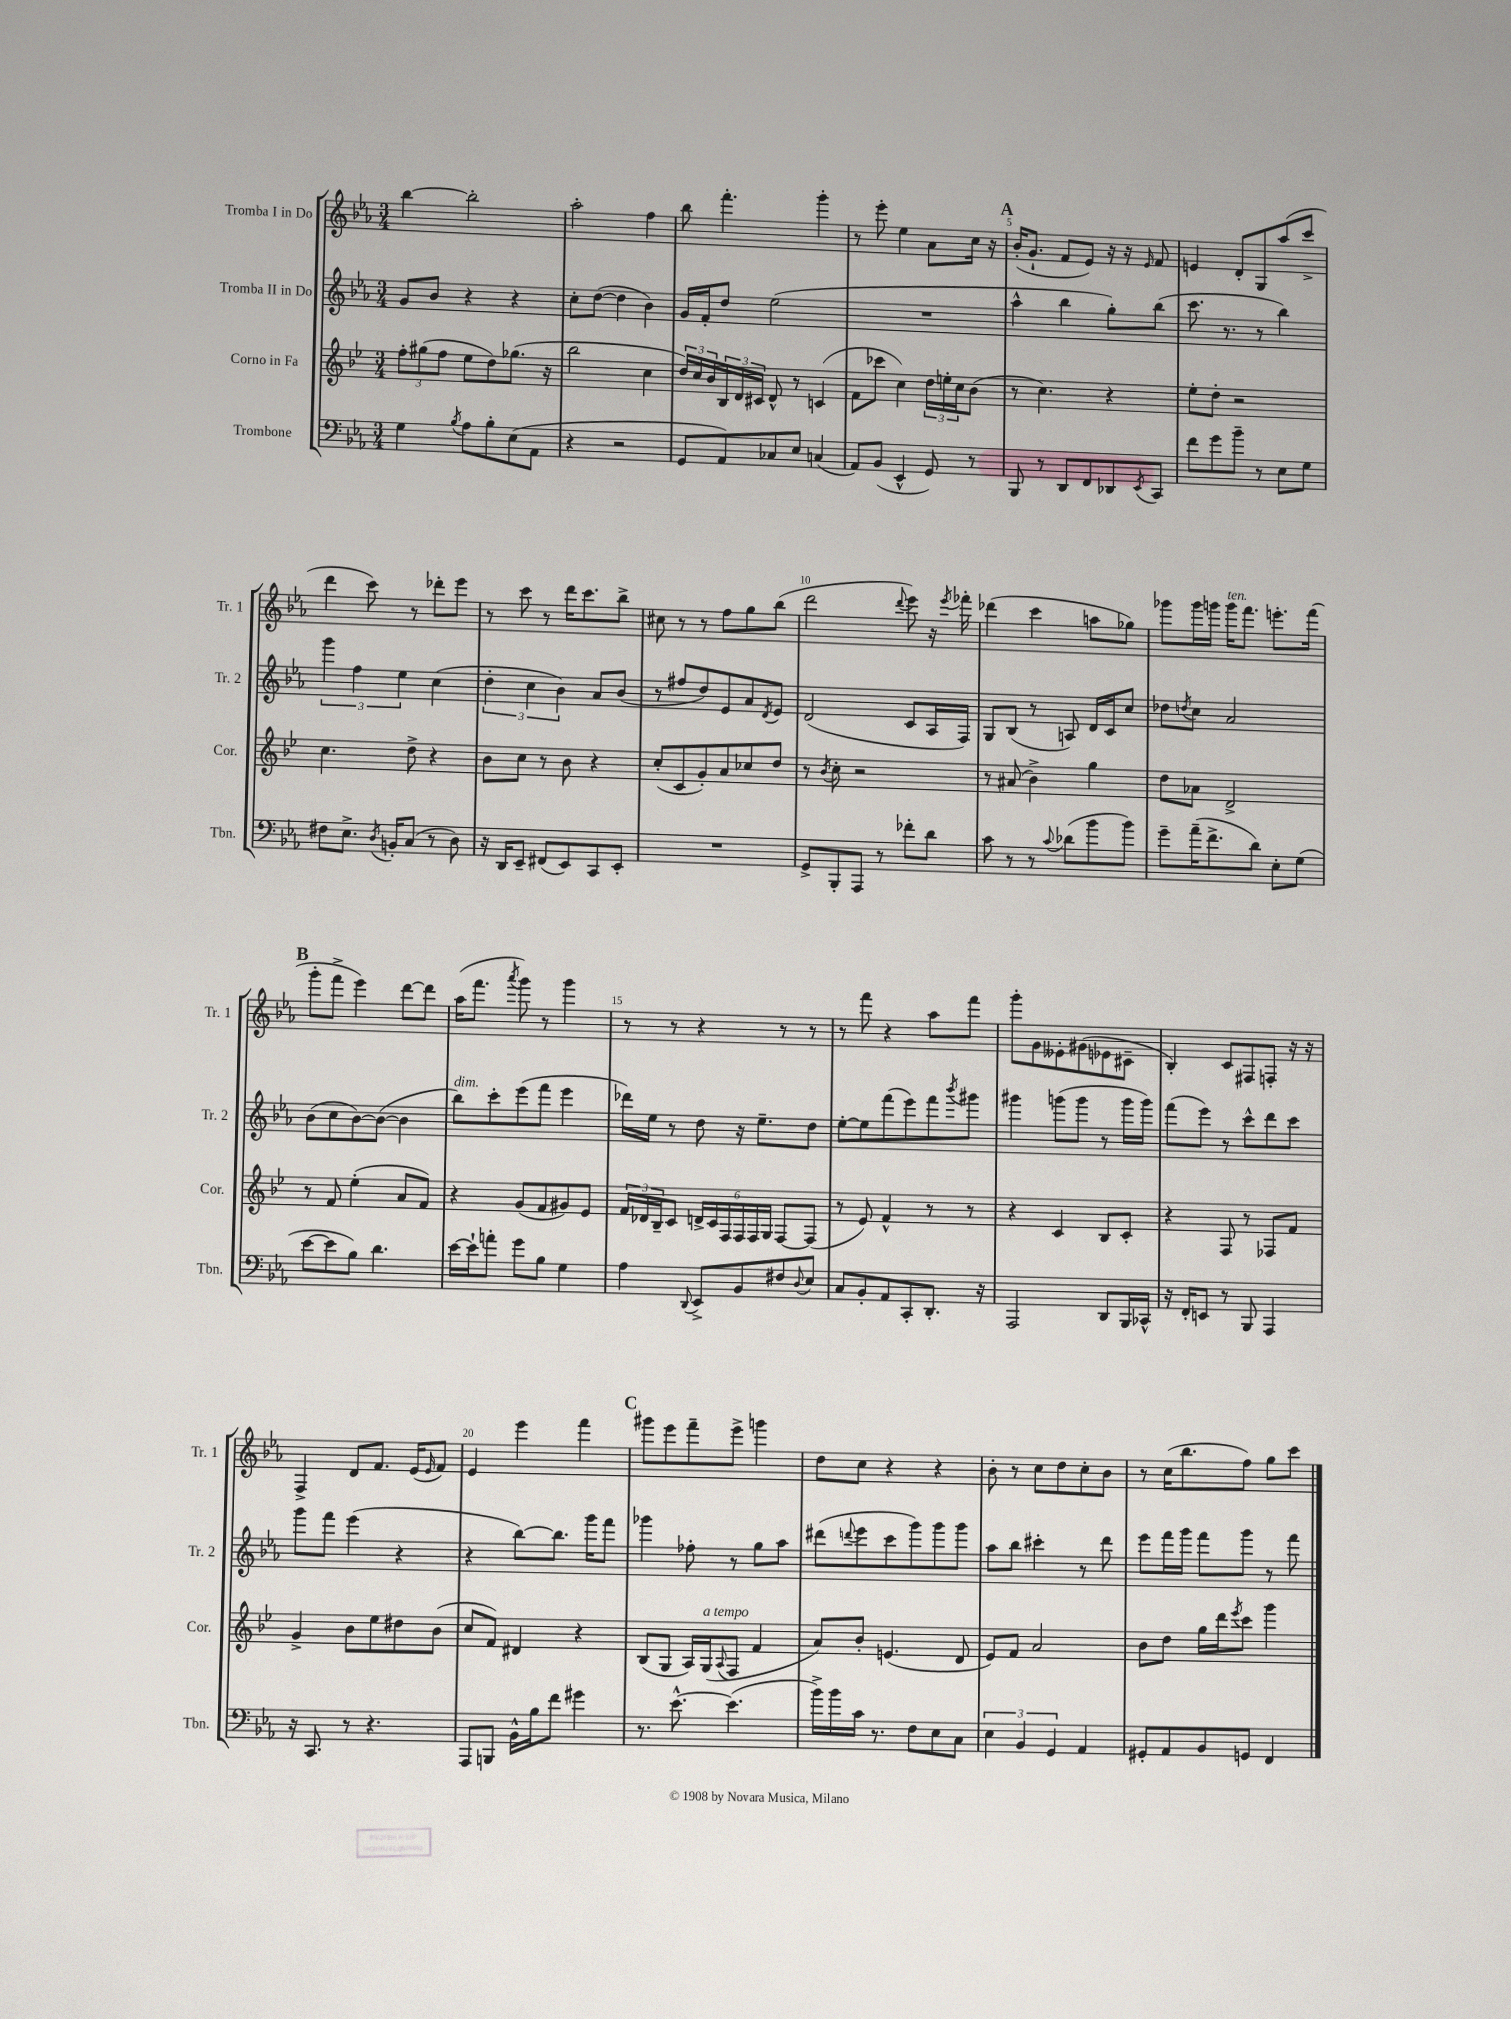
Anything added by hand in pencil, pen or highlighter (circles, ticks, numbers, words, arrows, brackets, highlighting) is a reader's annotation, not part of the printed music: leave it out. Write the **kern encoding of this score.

**kern	**kern	**kern	**kern
*part4	*part3	*part2	*part1
*staff4	*staff3	*staff2	*staff1
*I"Trombone	*I"Corno in Fa	*I"Tromba II in Do	*I"Tromba I in Do
*I'Tbn.	*I'Cor.	*I'Tr. 2	*I'Tr. 1
*clefF4	*clefG2	*clefG2	*clefG2
*k[b-e-a-]	*k[b-e-]	*k[b-e-a-]	*k[b-e-a-]
*M3/4	*M3/4	*M3/4	*M3/4
=1	=1	=1	=1
4G\	12ff'\L	8g/L	[4bb-\
.	(12gg#X\	.	.
.	.	8b-/J	.
.	12ff\J	.	.
8qB-/	.	.	.
8A-\L	8ee-\L	4r	2bb-'\]
8B-'\	8dd\)	.	.
(8E-\	(8.gg-X\J	4r	.
8AA-\J	.	.	.
.	16r	.	.
=2	=2	=2	=2
4r	2bb-\	8cc'\L	2aa-'\
.	.	([8dd\J	.
2r	.	4dd\]	.
.	4cc\	4b-\)	4ff\
=3	=3	=3	=3
8GG/L	24dd/LL)	16g/LL	8bb-\
.	24cc/	.	.
.	.	16f'/J	.
.	24b-/	.	.
8AA-/)	24B-/	8dd/J	4.fff'\
.	24d/	.	.
.	24c#X/JJ	.	.
8C-X/	8d^^/	(2ee-\	.
8E-/J	8r	.	.
(4Cn/	(4cn/	.	4ggg'\
=4	=4	=4	=4
8AA-/L)	8f\L	2.r	8r
(8BB-/J	8ccc-X\J	.	8eee-'\
4EE-^^/	4cc\)	.	4ee-\
8GG/)	24dd\LL	.	8a-\L
.	24een'\	.	.
.	24cc\J	.	.
8r	(8b-\J	.	16cc\Jk
.	.	.	16r
!!LO:REH:place=s1:t=A
=5	=5	=5	=5
8BBB-/	8r	4aa-^^\	(16b-'/KL
.	.	.	8.g`/J
8r	4.cc\)	.	.
8DD/L	.	4bb-\	8f/L
8FF/	.	.	8e-/J)
8DD-X/	4r	8gg'\L)	16r
.	.	.	16r
8qEE-/	.	.	16qqe-/
8CC/J	.	(8bb-\J	8f/
=6	=6	=6	=6
8f\L	8ee-'\L	8.ccc\	4en/
8g\	8dd'\J	.	.
.	.	8.r	.
8b-~\J	2r	.	8d'/L
8r	.	8r	8G/
8E-\L	.	4bb-\)	(8aa-/
8G\J	.	.	8ccc^/J
!!LO:LB:g=z
=7	=7	=7	=7
8F#X\L	4.cc\	6ggg\	4ddd\
8.E-^\J	.	.	.
.	.	6ff\	.
.	.	.	8ccc\)
8qD/	.	.	.
16BBn'/KL	.	.	.
.	.	6ee-\	.
(8C/J	8dd^\	.	8r
8r	4r	(4cc\	8ddd-X'\L
8D\)	.	.	8eee-\J
=8	=8	=8	=8
16r	8b-\L	6dd'\	8r
16DD/KL	.	.	.
8EE-~/J	8cc\J	.	8ccc\
.	.	6cc\	.
(8FF#X/L	8r	.	8r
.	.	6b-\)	.
8EE-/)	8b-\	.	16ddd\KL
.	.	.	8.ccc\
8CC/	4r	8a-/L	.
8EE-'/J	.	(8b-/J	8bb-^\J
=9	=9	=9	=9
2.r	(8cc'/L	8r	8cc#X\
.	8c/	8ff#X/L	8r
.	8g'/)	8dd/)	8r
.	8a/	8e-/	8ff\L
.	8cc-X/	8a-/	8gg\
.	.	8qd/	.
.	8dd/J	8e-/J	(8bb-\J
=10	=10	=10	=10
8GG^/L	8r	(2d/	2ddd\
.	8qb-/	.	.
8BBB-'/	8cc'\	.	.
8AAA-/J	2r	.	.
8r	.	.	.
.	.	.	8qqddd/
8f-X'\L	.	8c/L	8eee-\)
8d\J	.	16A-/L	16r
.	.	.	8qeee-/
.	.	16F/JJ)	16fff-X'\
=11	=11	=11	=11
8c\	8r	8G/L	(4ddd-X\
8r	(8a#X/	(8B-/J	.
8r	4b-^\)	8r	4ccc\
8qqc/	.	.	.
(8d-X\L	.	8An/)	.
8b-\	4gg\	16d/LL	8aan\L
.	.	16c/J	.
8b-\J)	.	8cc/J	8gg-X\J)
=12	=12	=12	=12
8g~\L	8dd\L	8dd-X\L	8ggg-X\L
.	.	8qddn/	.
(16a-~\K	8a-X\J	8cc\J	16ggg-\L
8.f^\	.	.	16gggn\JJ
!	!	!	!LO:TX:a:i:t=ten.
.	2d^/	2a-/	16ggg\KL
.	.	.	8.fff\J
8d\J)	.	.	.
8E-'\L	.	.	8.eeen'\L
(8G\J	.	.	.
.	.	.	(16fff\Jk
!!LO:LB:g=z
!!LO:REH:place=s1:t=B
=13	=13	=13	=13
[8e-\L	8r	(8b-\L	8ggg'\L
8e-\]	8f/	8cc\	8fff^\J
8B-\J)	(4ee-'\	[8b-\)	4eee-\)
4.d\	.	(8b-\J_	.
.	8a/L	4b-\]	[8ddd\L
.	8f/J)	.	8ddd\J]
=14	=14	=14	=14
!	!	!LO:TX:a:i:t=dim.	!
[16e-\LL	4r	8bb-\L)	(16aa-\KL
16e-`\J]	.	.	8.fff\J
8an'\J	.	8ccc'\	.
.	.	.	8qaaa-/
8g\L	(8g/L	(8eee-\	8ggg\)
8B-\J	8f/	8fff\J	8r
4G\	8g#X/)	4eee-\	4ggg\
.	8e-/J	.	.
=15	=15	=15	=15
4A-\	24f/LL	16ddd-X\LL)	8r
.	24d-X/	.	.
.	.	16ee-\JJ	.
.	24B-~/J	.	.
.	8c/J	8r	8r
8qqDD/	.	.	.
8EE-^/L	24dn^/LL	8dd\	4r
.	24c/	.	.
.	24F/	.	.
8BB-/	24F/	16r	.
.	24F/	.	.
.	.	8.ee-~\L	.
.	24G/JJ	.	.
8F#X/	[8F/L	.	8r
8qqD/	.	.	.
8E-/J	(8F/J]	8dd\J	8r
=16	=16	=16	=16
8C/L	8r	[8ee-'\L	8r
8BB-'/	8e-/)	8ee-\]	8fff\
8AA-/	4f^^/	(8fff\	4r
8CC'/	.	8eee-\)	.
8.DD'/J	8r	8fff\	8aa-\L
.	.	8qbbb-/	.
.	8r	8ggg#X\J	8fff\J
16r	.	.	.
=17	=17	=17	=17
2AAA-/	4r	4ggg#X\	8ggg'\L
.	.	.	8g\
.	4c/	(8gggn\L	8e--X'\
.	.	8ggg\J	(8g#X\
8DD/L	8B-/L	8r	8e-X\
16BBB-/L	8c'/J	16ggg\LL	8c#X~\J
16CC-X^^/JJ	.	16ggg\JJ)	.
=18	=18	=18	=18
16r	4r	(8fff\L	4B-'/)
16FF'/KL	.	.	.
8EEn/J	.	8eee-\J)	.
8r	8F/	8r	8c/L
8BBB-/	8r	8ccc^^\L	8F#X/
4AAA-/	8F-X/L	8ddd\	8Fn'/J
.	8f/J	8ccc\J	16r
.	.	.	16r
!!LO:LB:g=z
=19	=19	=19	=19
16r	4g^/	8ggg\L	4F^/
8.CC/	.	.	.
.	.	8fff\J	.
8r	8b-\L	(4eee-\	8d/L
4.r	8ee-\	.	8.f/J
.	8dd#X\	4r	.
.	.	.	(16e-/KL
.	.	.	16qqe-/
.	(8b-\J	.	8f/J)
=20	=20	=20	=20
8AAA-/L	8cc/L	4r	4e-/
8BBBn/J	8f/J)	.	.
16BB-^^\LL	4d#X/	[8bb-\L)	4eee-\
16B-\J	.	.	.
8f\J	.	8.bb-\J]	.
4g#X\	4r	.	4fff\
.	.	16ggg\KL	.
.	.	8fff\J	.
!!LO:REH:place=s1:t=C
=21	=21	=21	=21
8.r	(8B-/L	4ggg-X\	8ggg#X\L
.	8G/J	.	8eee-\
[8.e-^^\	.	.	.
.	16A/LL)	8ff-X'\	8fff~\
!	!LO:TX:a:i:t=a tempo	!	!
.	(16G/J	.	.
.	8qqA/	.	.
(4.e-\]	8F/J	8r	8eee-^\J
.	4f/	8gg\L	4gggn\
.	.	8aa-\J	.
=22	=22	=22	=22
16b-^\LL)	8a/L)	(8ddd#X\L	8dd\L
16b-\	.	.	.
.	.	8qqdddn/	.
16c\JJ	8b-'/J	8eee-\	8cc\J
8.r	.	.	.
.	(4.en/	8ccc\	4r
8F\L	.	8ggg\)	.
8E-\	.	8ggg\	4r
8C\J	8d/	8ggg\J	.
=23	=23	=23	=23
6E-\	8e-/L)	8aa-\L	8b-'\
.	8f/J	8bb-\J	8r
6BB-/	.	.	.
.	2a/	4ccc#X'\	8cc\L
6GG/	.	.	.
.	.	.	8dd\
4AA-/	.	8r	8cc'\
.	.	8ddd\	8b-\J
=24	=24	=24	=24
8GG#X'/L	8b-\L	8eee-\L	8r
8AA-/	8dd\J	16fff\L	(16cc\KL
.	.	16ggg\JJ	8.bb-\
8BB-/	16gg\LL	8fff\L	.
.	16ddd\J	.	.
.	8qeee-/	.	.
8GGn/J	8ccc\J	8ggg\J	8ff\J)
4FF/	4ggg\	8r	8gg\L
.	.	8fff\	8ccc\J
==	==	==	==
*-	*-	*-	*-
